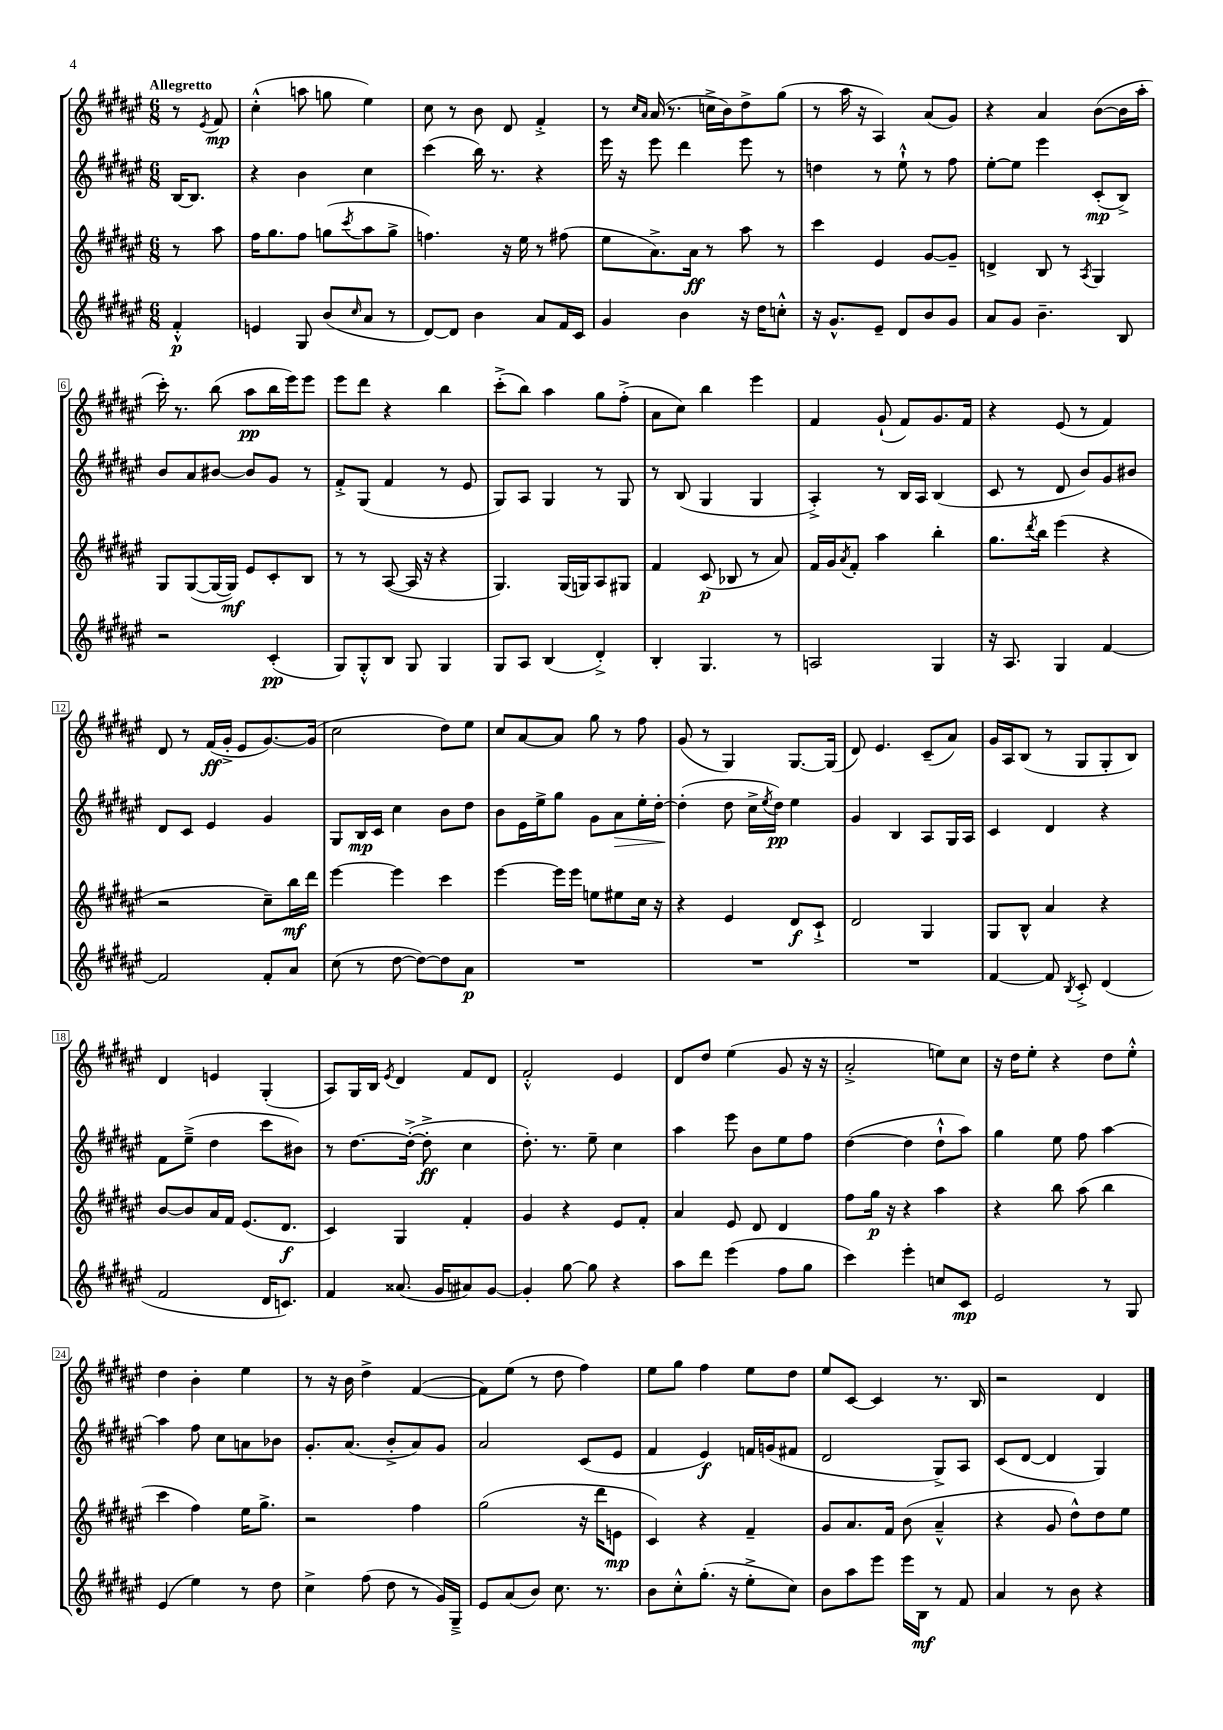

**kern	**kern	**kern	**kern
*staff4	*staff3	*staff2	*staff1
*clefG2	*clefG2	*clefG2	*clefG2
*k[f#c#g#d#a#e#]	*k[f#c#g#d#a#e#]	*k[f#c#g#d#a#e#]	*k[f#c#g#d#a#e#]
*M6/8	*M6/8	*M6/8	*M6/8
4f#'^^	8r	[16B	8r
.	.	8.B]	.
.	.	.	8qe#
.	8aa#	.	8f#
=	=	=	=
4e	16ff#	4r	(4cc#'^^
.	8.gg#	.	.
8G#	8ff#	4b	8aa
(8b	(8gg	.	8gg
16qqcc#	8qccc#	.	.
8a#	8aa#	4cc#	4ee#)
8r	8gg^	.	.
=	=	=	=
[8d#)	4.ff)	(4ccc#	8cc#
8d#]	.	.	8r
4b	.	16bb)	8b
.	.	8.r	.
.	16r	.	8d#
.	16ee#	.	.
8a#	8r	4r	4f#'^
16f#	(8ff#	.	.
16c#	.	.	.
=	=	=	=
4g#	8ee#	16eee#	8r
.	.	16r	.
.	.	.	16qqcc#
.	.	.	16qqa#
.	8.a#^)	8eee#	(16a#
.	.	.	8.r
4b	.	4ddd#	.
.	16a#	.	.
.	8r	.	16cc^
.	.	.	16b)
16r	8aa#	8eee#	8dd#^
16dd#	.	.	.
8cc'^^	8r	8r	(8gg#
=	=	=	=
16r	4ccc#	4dd	8r
8.g#^^	.	.	.
.	.	.	16aa#
.	.	.	16r
8e#~	4e#	8r	4A#)
8d#	.	8ee#`^^	.
8b	[8g#	8r	(8a#
8g#	8g#~]	8ff#	8g#)
=	=	=	=
8a#	4d^	[8ee#'	4r
8g#	.	8ee#]	.
4.b~	8B	4eee#	4a#
.	8r	.	.
.	8qA#	.	.
.	4G#	(8c#'	([8b
8B	.	8B^)	16b]
.	.	.	16aa#'
=	=	=	=
2r	8G#	8b	16ccc#')
.	.	.	8.r
.	([8G#	8a#	.
.	16G#_	[8b#	(8bb
.	16G#])	.	.
.	8e#	8b#]	8aa#
(4c#'	8c#'	8g#	16bb
.	.	.	16eee#)
.	8B	8r	8eee#
=	=	=	=
8G#)	8r	8f#'^	8eee#
8G#'^^	8r	(8G#	8ddd#
8B	([8A#	4f#	4r
8G#	16A#]	.	.
.	16r	.	.
4G#	4r	8r	4bb
.	.	8e#	.
=	=	=	=
8G#	4.G#)	8G#)	(8ccc#'^
8A#	.	8A#	8bb)
(4B	.	4G#	4aa#
.	(16G#	.	.
.	16G)	.	.
4d#'^)	8A#	8r	8gg#
.	8G#	8G#	(8ff#'^
=	=	=	=
4B'	4f#	8r	8a#
.	.	(8B	8cc#)
4.G#	(8c#	4G#	4bb
.	8B-	.	.
.	8r	4G#	4eee#
8r	8a#)	.	.
=	=	=	=
2A	16f#	4A#'^)	4f#
.	16g#	.	.
.	8qa#	.	.
.	8f#'	.	.
.	4aa#	8r	(8g#`
.	.	16B	8f#)
.	.	16A#	.
4G#	4bb'	(4B	8.g#
.	.	.	16f#
=	=	=	=
16r	8.gg#	8c#	4r
8.A#	.	.	.
.	.	8r	.
.	8qddd#	.	.
.	16bb	.	.
4G#	(4eee#	8d#	(8e#
.	.	8b)	8r
[4f#	4r	8g#	4f#)
.	.	8b#	.
=	=	=	=
2f#]	2r	8d#	8d#
.	.	8c#	8r
.	.	4e#	(16f#
.	.	.	16g#'^
.	.	.	8e#
8f#'	8cc#~)	4g#	[8.g#)
8a#	16bb	.	.
.	16ddd#	.	(16g#]
=	=	=	=
(8cc#	[4eee#	8G#	2cc#
8r	.	16B	.
.	.	16c#	.
[8dd#	4eee#]	4cc#	.
8dd#_)	.	.	.
8dd#]	4ccc#	8b	8dd#)
8a#	.	8dd#	8ee#
=	=	=	=
2.r	[4eee#	8b	8cc#
.	.	16e#	[8a#
.	.	16ee#^	.
.	16eee#]	8gg#	8a#]
.	16eee#	.	.
.	8ee	8g#	8gg#
.	8ee#	8a#	8r
.	16cc#	16ee#'	8ff#
.	16r	[16dd#'	.
=	=	=	=
2.r	4r	(4dd#']	(8g#
.	.	.	8r
.	4e#	8dd#	4G#)
.	.	16cc#^	.
.	.	8qee#	.
.	.	16dd#)	.
.	8d#	4ee#	[8.G#
.	8c#`^	.	.
.	.	.	(16G#]
=	=	=	=
2.r	2d#	4g#	8d#)
.	.	.	4.e#
.	.	4B	.
.	4G#	8A#	(8c#~
.	.	16G#	8a#)
.	.	16A#	.
=	=	=	=
[4f#	8G#	4c#	16g#
.	.	.	16A#
.	8B^^	.	(8B
8f#]	4a#	4d#	8r
8qB	.	.	.
8c#'^	.	.	8G#
(4d#	4r	4r	8G#'
.	.	.	8B)
=	=	=	=
2f#	[8b	8f#	4d#
.	8b]	(8ee#~^	.
.	16a#	4dd#	4e
.	16f#	.	.
.	(8.e#	.	.
16d#	.	8ccc#	(4G#'
8.c)	8.d#	.	.
.	.	8b#)	.
=	=	=	=
4f#	4c#)	8r	8A#)
.	.	[8.dd#	16G#
.	.	.	16B
.	.	.	8qe#
(8.a##	4G#	.	4d#
.	.	(16dd#'^_	.
.	.	8dd#'^]	.
16g#	.	.	.
8a#)	4f#'	4cc#	8f#
[8g#	.	.	8d#
=	=	=	=
4g#']	4g#	8.dd#')	2f#'^^
.	.	8.r	.
[8gg#	4r	.	.
8gg#]	.	8ee#~	.
4r	8e#	4cc#	4e#
.	8f#'	.	.
=	=	=	=
8aa#	4a#	4aa#	8d#
8ddd#	.	.	8dd#
(4eee#	8e#	8eee#	(4ee#
.	8d#	8b	.
8ff#	4d#	8ee#	8g#
8gg#	.	8ff#	16r
.	.	.	16r
=	=	=	=
4ccc#)	8ff#	([4dd#	2a#'^
.	16gg#	.	.
.	16r	.	.
4eee#'	4r	4dd#]	.
8cc	4aa#	8dd#`^^	8ee)
8c#	.	8aa#)	8cc#
=	=	=	=
2e#	4r	4gg#	16r
.	.	.	16dd#
.	.	.	8ee#'
.	8bb	8ee#	4r
.	(8aa#	8ff#	.
8r	4bb	[4aa#	8dd#
8G#	.	.	8ee#'^^
=	=	=	=
(4e#	4ccc#	4aa#]	4dd#
4ee#)	4ff#)	8ff#	4b'
.	.	8cc#	.
8r	16ee#	8a	4ee#
.	8.gg#^	.	.
8dd#	.	8b-	.
=	=	=	=
4cc#^	2r	8.g#'	8r
.	.	.	16r
.	.	(8.a#	16b
(8ff#	.	.	4dd#^
8dd#	.	8b'^	.
8r	4ff#	8a#)	([4f#
16g#)	.	8g#	.
16G#~^	.	.	.
=	=	=	=
8e#	(2gg#	2a#	8f#])
(8a#	.	.	(8ee#
8b)	.	.	8r
8.cc#	.	.	8dd#
.	16r	(8c#	4ff#)
8.r	16ddd#	.	.
.	8e	8e#	.
=	=	=	=
8b	4c#)	4f#	8ee#
8cc#'^^	.	.	8gg#
(8.gg#'	4r	4e#)	4ff#
16r	.	.	.
8ee#'^	4f#~	16f	8ee#
.	.	(16g	.
8cc#)	.	8f#	8dd#
=	=	=	=
8b	8g#	2d#	8ee#
8aa#	8.a#	.	[8c#
8eee#	.	.	4c#]
.	16f#	.	.
16eee#	(8b	.	.
16B	.	.	.
8r	4a#~^^	8G#^)	8.r
8f#	.	8A#	.
.	.	.	16B
=	=	=	=
4a#	4r	(8c#	2r
.	.	[8d#	.
8r	8g#	4d#]	.
8b	8dd#^^)	.	.
4r	8dd#	4G#)	4d#
.	8ee#	.	.
==	==	==	==
*-	*-	*-	*-
